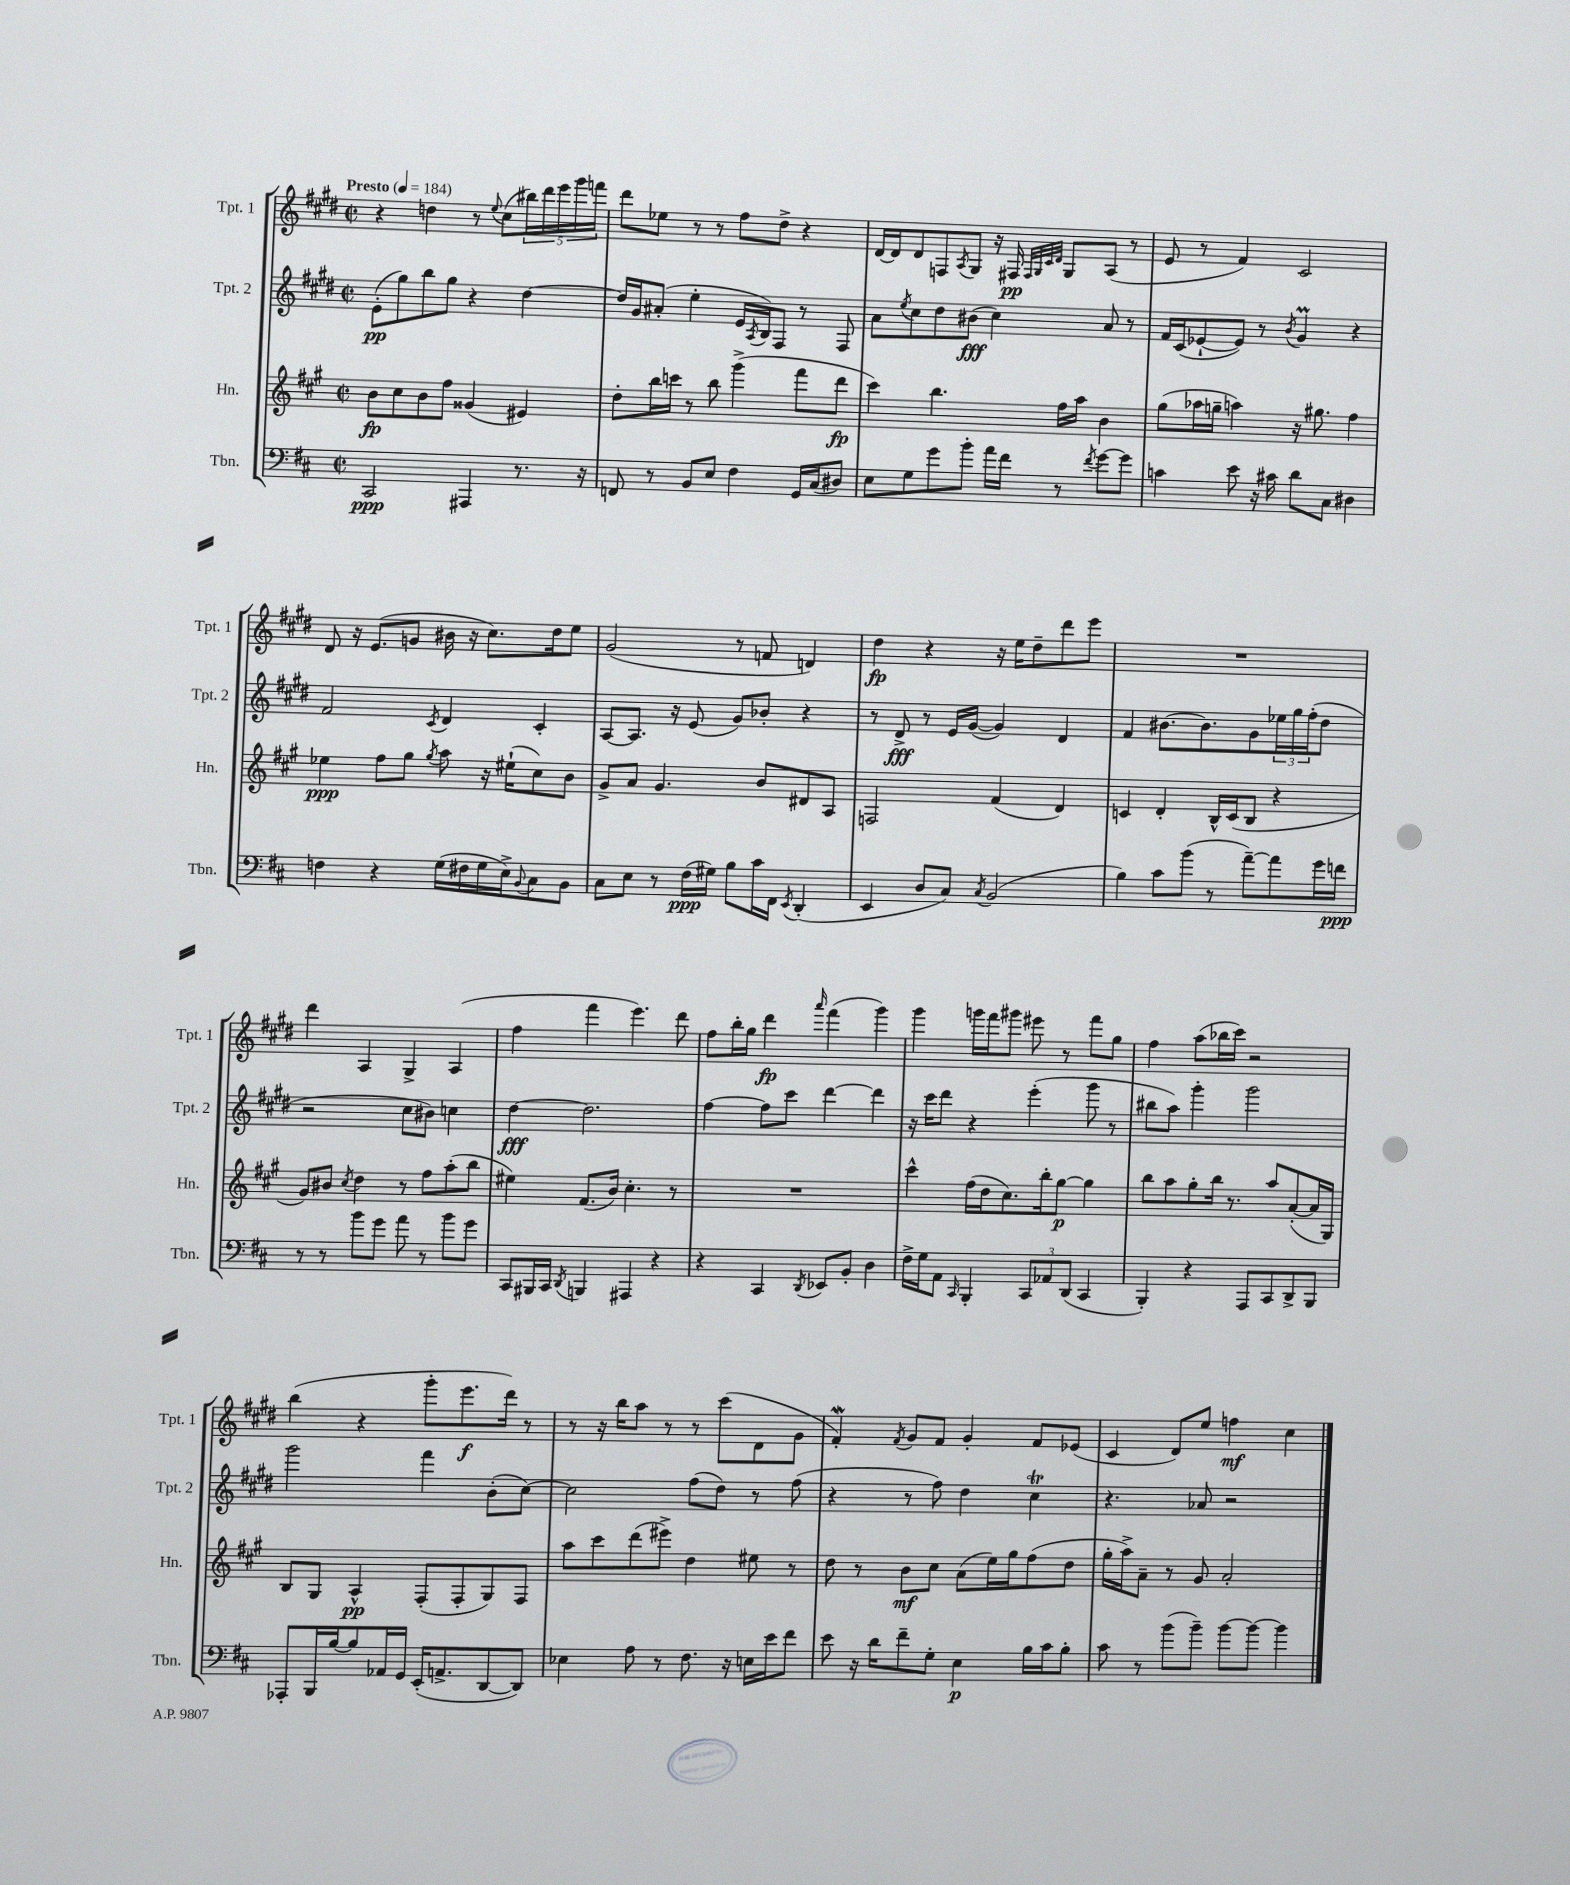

**kern	**kern	**kern	**kern
*staff4	*staff3	*staff2	*staff1
*clefF4	*clefG2	*clefG2	*clefG2
*k[f#c#]	*k[f#c#g#]	*k[f#c#g#d#]	*k[f#c#g#d#]
*M2/2	*M2/2	*M2/2	*M2/2
*met(c|)	*met(c|)	*met(c|)	*met(c|)
*MM184	*MM184	*MM184	*MM184
2CC#	8b	(8e'	4r
.	8cc#	8gg#)	.
.	8b	8bb	4dd
.	8ff#	8gg#	.
4AAA#	(4g##	4r	8r
.	.	.	8qqee
.	.	.	(8cc#
8.r	4e#)	[4dd#	20bb#)
.	.	.	20ddd#
.	.	.	20eee
.	.	.	20ggg#
16r	.	.	.
.	.	.	20fff
=	=	=	=
8FF	8dd'	16dd#]	8ddd#
.	.	16g#	.
8r	16bb	(8a#'	8ee-
.	16ccc	.	.
8BB	8r	4ee'	8r
8E	8bb	.	8r
4F#	(4ggg#^	16e	8ff#
.	.	8qA	.
.	.	16B)	.
.	.	8F#	8dd#^
16GG	8fff#	8r	4r
(16C#	.	.	.
8D#)	8ddd	8F#	.
=	=	=	=
8E	4ccc#)	8a	[16d#
.	.	.	16d#]
.	.	8qee	.
8G	.	8cc#	8d#
8g	4.bb	8dd#	8F
.	.	.	8qA
8b'	.	(8b#	8G#
16a	.	4cc#)	16r
16f#	.	.	16F#
.	.	.	32qqF#
.	.	.	32qqG#
.	.	.	32qqc#
.	.	.	32qqd#
8r	16ff#	.	8G#
.	16aa	.	.
8qf#	.	.	.
[8g	4b	8a	(8A
8g]	.	8r	8r
=	=	=	=
4c	(8gg#	16f#	8e
.	.	(16c#	.
.	16aa-	[8e-`	8r
.	16gg~	.	.
8e	4aa)	8e-])	4f#)
16r	.	8r	.
16c#	.	.	.
.	.	8qb	.
8d	16r	4g#	2c#
.	8.gg#	.	.
8C#	.	.	.
4D#	4ff#	4r	.
=	=	=	=
4F	4ee-	2f#	8d#
.	.	.	16r
.	.	.	(8.e
4r	8ff#	.	.
.	8gg#	.	8g
.	8qgg#	8qc#	.
(16G	8aa	4d#	16b#
16F#	.	.	16r
16G	16r	.	8.cc#)
16E^)	(16ee#`	.	.
8qqBB	.	.	.
8C#	8cc#)	4c#'	.
.	.	.	16dd#
8BB	8b	.	8ee
=	=	=	=
8C#	8g#^	[8A	(2g#
8E	8a	8.A]	.
8r	4.g#	.	.
.	.	16r	.
(16F#	.	(8e	.
16G#)	.	.	.
8B	.	8g#)	8r
16c#	8b	8b-'	8f
16FF#	.	.	.
8qEE	.	.	.
(4DD'	8d#	4r	4d)
.	8A	.	.
=	=	=	=
4EE	2F	8r	4dd#
.	.	8d#^	.
8D	.	8r	4r
8C#)	.	16e	.
.	.	([16g#	.
8qC#	.	.	.
(2BB	(4f#	4g#])	16r
.	.	.	16ee
.	.	.	8dd#~
.	4d)	4d#	8ddd#
.	.	.	8eee
=	=	=	=
4B)	4c	4f#	1r
8c#	4d'	[8.b#	.
(8b	.	.	.
.	.	8.b#]	.
8r	16B^^	.	.
.	(16c	.	.
[8a~)	8B	8g#	.
8a]	4r	24ee-	.
.	.	24gg#	.
.	.	(24ff#'	.
16g	.	8dd#	.
16f	.	.	.
=	=	=	=
8r	8g#)	2r	4ddd#
8r	8b#	.	.
.	8qcc#	.	.
8b	4dd	.	4A
8g	.	.	.
8a	8r	8cc#	4G#^
8r	8ff#	8b#)	.
8b	(8aa'	4cc	(4A
8g	8bb	.	.
=	=	=	=
8CC#	4ee#)	[4dd#	4ff#
16BBB#	.	.	.
16CC#	.	.	.
8qDD	.	.	.
4BBB	(8.f#	2.dd#]	4fff#
.	16b)	.	.
4AAA#	4.cc#'	.	4.eee)
4r	.	.	.
.	8r	.	8ddd#
=	=	=	=
4r	1r	[4ff#	8ff#
.	.	.	16bb'
.	.	.	16gg#
4CC#	.	8ff#]	4ddd#
.	.	8ccc#	.
8qDD	.	.	16qqaaa
8EE-	.	[4ddd#	(4fff#
8BB'	.	.	.
4D	.	4ddd#]	4ggg#)
=	=	=	=
16F#^	4ccc#^^	16r	4ggg#
16G	.	16ccc#	.
8AA	.	8ddd#	.
16qqCC#	.	.	.
4BBB'	(16ff#	4r	16ggg
.	16dd	.	16fff#
.	8.cc#)	.	8ggg#
12CC#	.	(4eee'	8eee#
.	16bb'	.	.
12AA-	.	.	.
.	[8gg#	.	8r
(12DD	.	.	.
4CC#	4gg#]	8ggg#	8fff#
.	.	8r	8gg#
=	=	=	=
4BBB')	8bb	8bb#	4ff#
.	8aa	8aa)	.
4r	8gg#'	4ggg#'	(8aa
.	16bb	.	16bb-
.	8.r	.	16ccc#)
8AAA	.	2ggg#	2r
8CC#	8aa	.	.
8DD^	([8a'	.	.
8BBB	16a]	.	.
.	16G#)	.	.
=	=	=	=
8AAA-'	8B	2ggg#	(4bb
16BBB	8G#	.	.
[16B	.	.	.
8B]	4A^^	.	4r
16AA-	.	.	.
16GG	.	.	.
(16EE'	(8F#'	4fff#	8ggg#'
8.AA^	.	.	.
.	8F#'	.	8.eee
[8DD	8G#)	(8b'	.
.	.	.	16ddd#)
8DD])	8F#	[8cc#)	8r
=	=	=	=
4E-	8aa	2cc#]	8r
.	8ccc#	.	16r
.	.	.	16bb
8A	(8ddd	.	8aa
8r	8eee#^)	.	8r
8.F#	4dd	(8ff#	8r
.	.	8dd#)	(8ccc#
16r	.	.	.
16E	8ee#	8r	8d#
16e	.	.	.
8f#	8r	(8ff#	8g#
=	=	=	=
8e	8dd	4r	4f#')
16r	8r	.	.
16d	.	.	.
.	.	.	8qf#
8f#~	8b	8r	8g#
8G'	8cc#	8ff#)	8f#
4E	(8a	4dd#	4g#'
.	16ee)	.	.
.	16gg#	.	.
16B	(8ff#	4cc#	8f#
16c#	.	.	.
8B'	8dd	.	(8e-
=	=	=	=
8c#	16gg#'	4.r	4c#
.	16aa^)	.	.
8r	8a~	.	.
(8b	8r	.	8d#)
8b~)	8g#	8a-	8ee
[8b	2a'	2r	4ff
8b_	.	.	.
4b]	.	.	4cc#
==	==	==	==
*-	*-	*-	*-
